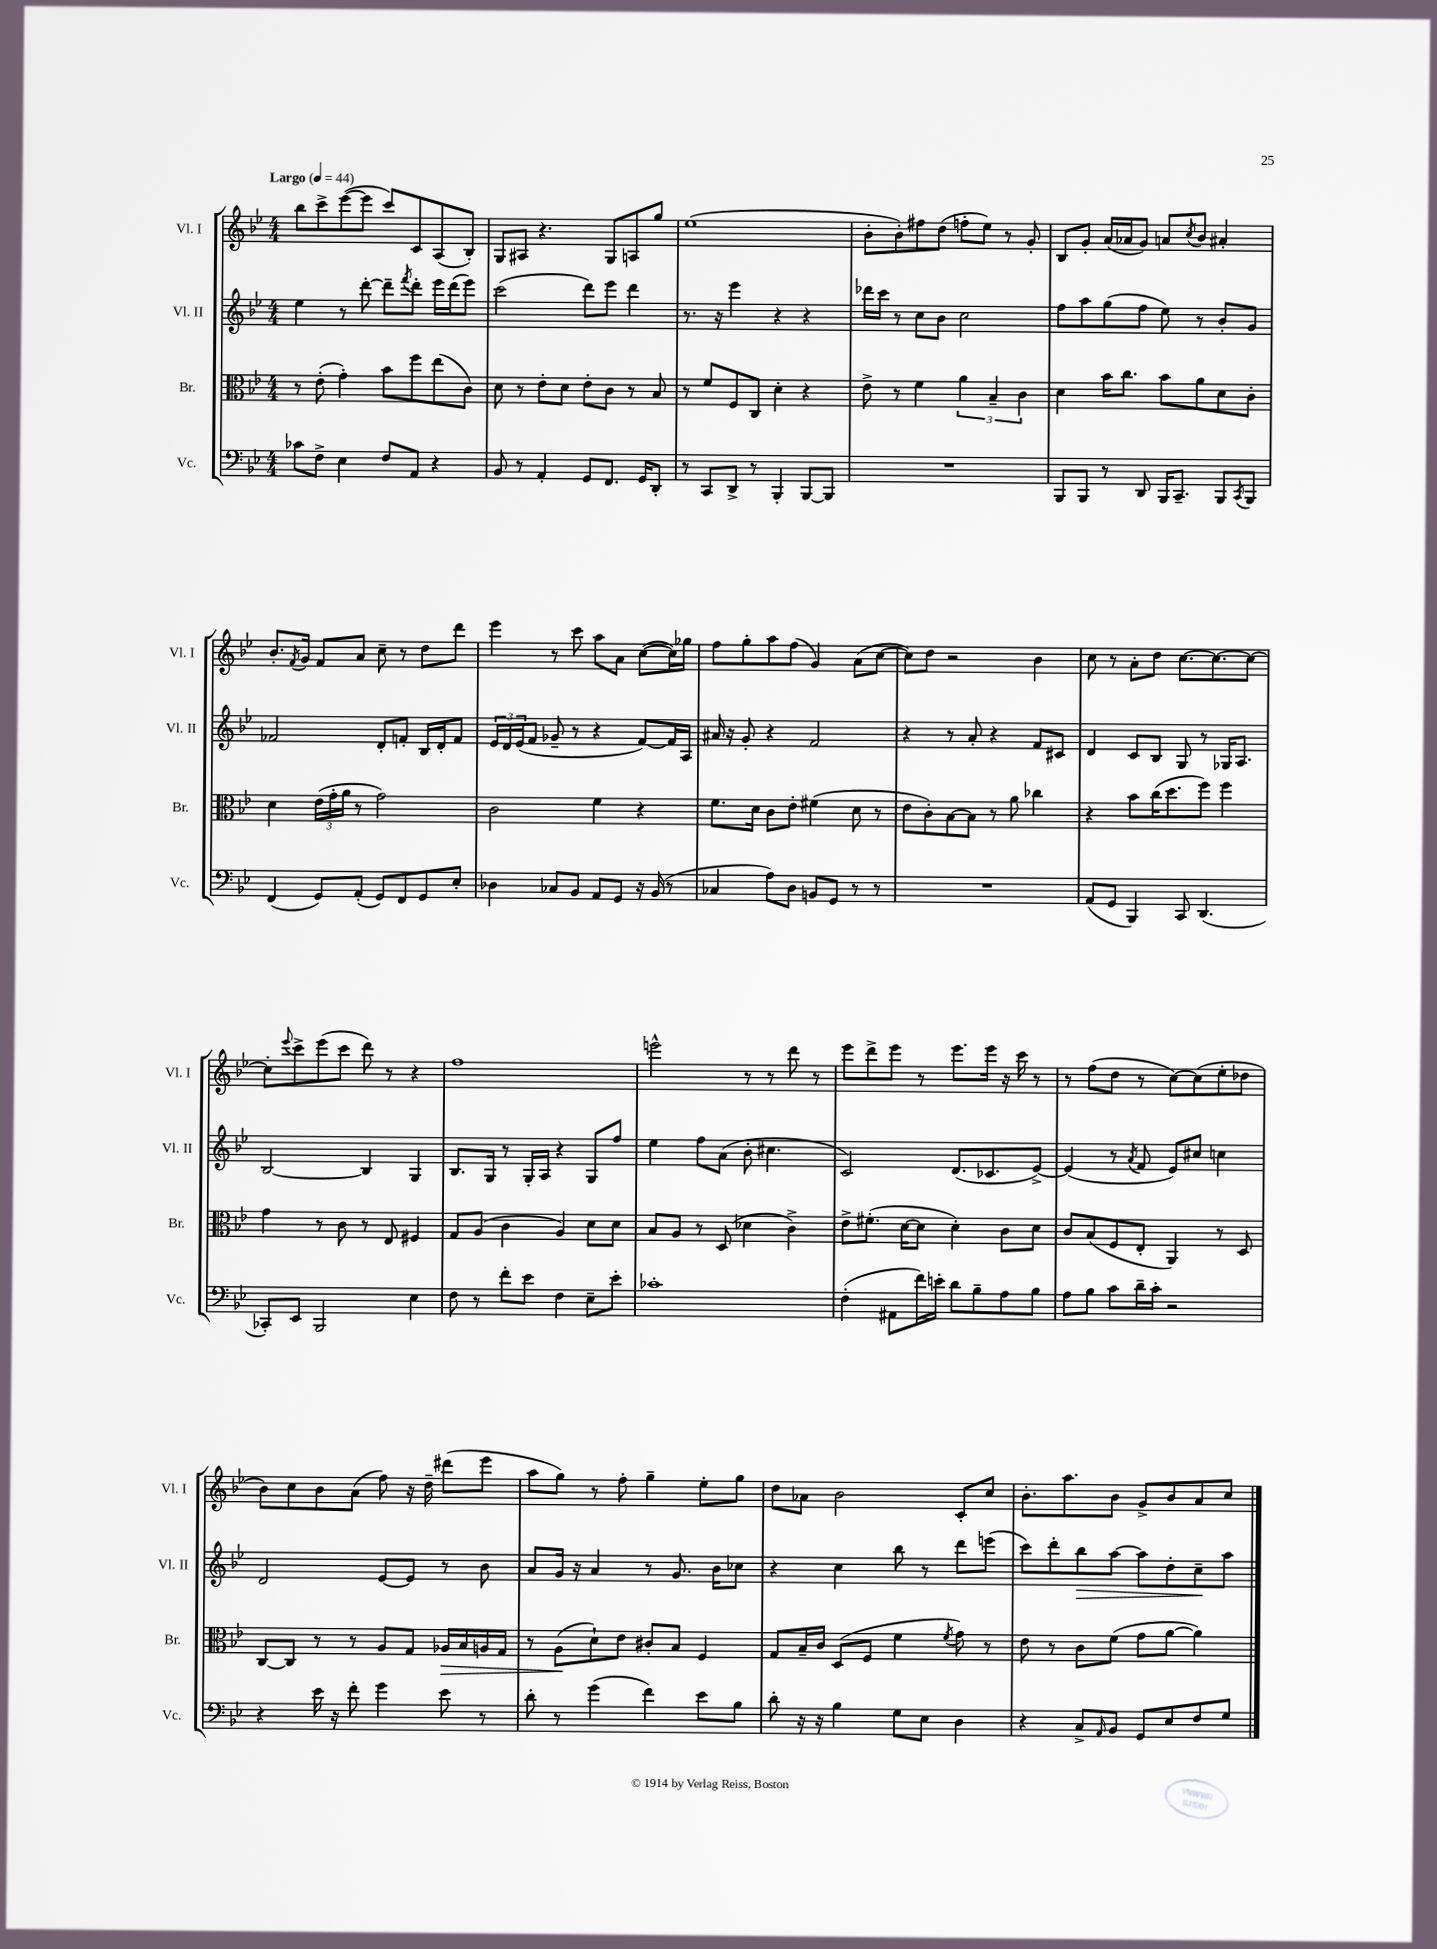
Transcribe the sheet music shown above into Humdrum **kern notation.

**kern	**kern	**kern	**kern
*staff4	*staff3	*staff2	*staff1
*clefF4	*clefC3	*clefG2	*clefG2
*k[b-e-]	*k[b-e-]	*k[b-e-]	*k[b-e-]
*M4/4	*M4/4	*M4/4	*M4/4
*MM44	*MM44	*MM44	*MM44
8c-	8r	4ee-	8bb-
8F^	(8e-'	.	8ccc^
4E-	4g')	8r	([8eee-
.	.	[8ddd'	8eee-]
8F	8b-	8ddd~]	8ccc)
.	.	8qfff	.
8AA	8ff	8ddd'	8c
4r	(8ee-	16eee-	(8A
.	.	(16ddd	.
.	8c)	8eee-)	8B-')
=	=	=	=
8BB-	8d	(2ccc	8G
8r	8r	.	8A#
4AA'	8e-'	.	4.r
.	8d	.	.
8GG	8e-'	8ddd)	.
8.FF	8c	8eee-	8G
.	8r	4ddd	8A
16GG	.	.	.
8DD'	8B-	.	8gg
=	=	=	=
8r	8r	8.r	(1ee-
8CC	8f	.	.
.	.	16r	.
8DD^	8F	4eee-	.
8r	8C	.	.
4BBB-'	4d'	4r	.
[8BBB-	4r	4r	.
8BBB-]	.	.	.
=	=	=	=
1r	8e-^	16ddd-	8b-'
.	.	16ccc	.
.	8r	8r	8b-')
.	4f	8cc	8ff#
.	.	8b-	(8dd
.	6a	2cc	8ff'
.	.	.	8ee-)
.	6B-~	.	.
.	.	.	8r
.	6c	.	.
.	.	.	8g'
=	=	=	=
8BBB-	4d	8ff	8B-
8BBB-	.	8aa	8g'
8r	16b-	(8gg	(16a
.	8.cc	.	16a-
8DD	.	8ff	8g)
16BBB-	8b-	8ee-)	8a
8.CC~	.	.	.
.	.	.	8qcc
.	8a	8r	8b-
8BBB-	8d	8b-'	4a#'
8qCC	.	.	.
8BBB-	8c'	8g	.
=	=	=	=
(4FF	4d	2f-	8.b-'
.	.	.	8qf
.	.	.	16g
8GG)	(24e-	.	8f
.	24g'	.	.
.	24a	.	.
(8AA'	8r	.	8a
8GG)	2g)	8d'	8cc~
8FF	.	8f'	8r
8GG	.	16B-	8dd
.	.	16d'	.
8E-'	.	8f	8ddd
=	=	=	=
4D-	2c	24e-	4eee-
.	.	24d	.
.	.	(24e-	.
.	.	8f	.
8C-	.	8g-~	8r
8BB-	.	8r	8ccc
8AA	4f	4r	8aa
8GG	.	.	8a
16r	4r	[8f)	([8cc
(16BB-	.	.	.
8r	.	16f]	16cc])
.	.	16A	16gg-
=	=	=	=
4C-	8.f	16a#	8ff
.	.	16r	.
.	.	8g'	8gg'
.	16d	.	.
8A)	8c	4r	8aa
8D	8e-'	.	(8ff
8BB	(4f#	2f	4g)
8GG	.	.	.
8r	8d	.	(8a
8r	8r	.	[8cc
=	=	=	=
1r	8e-	4r	8cc])
.	8c')	.	8dd
.	[8B-	8r	2r
.	8B-]	8a'	.
.	8r	4r	.
.	8a	.	.
.	4cc-	8f	4b-
.	.	8c#	.
=	=	=	=
(8AA	4r	4d	8cc
8GG	.	.	8r
4BBB-)	8b-	8c	8a'
.	(16cc	8B-	8dd
.	8.dd	.	.
8CC	.	8G	[8.cc
(4.DD	8ff)	8r	.
.	.	.	8.cc_
.	4ff	16G-	.
.	.	8.A	.
.	.	.	8cc_
=	=	=	=
8CC-')	4g	[2B-	8cc']
.	.	.	8qqeee-
8EE-	.	.	8ccc^
2BBB-	8r	.	(8eee-
.	8c	.	8ccc
.	8r	4B-]	8ddd)
.	8E-	.	8r
4E-	4F#	4G	4r
=	=	=	=
8F	8G	8.B-	1ff
8r	(8A	.	.
.	.	16G	.
8f'	4c	8r	.
8e-	.	16G'	.
.	.	16A	.
4F	4A)	4r	.
8E-~	8d	8G	.
8e-'	8d	8ff	.
=	=	=	=
1c-'	8B-	4ee-	2eee^^
.	8A	.	.
.	8r	8ff	.
.	(8D	(8a	.
.	4d-	8b-'	8r
.	.	4.cc#	8r
.	4c^)	.	8ddd
.	.	.	8r
=	=	=	=
(4F'	8e-^	2c)	8eee-
.	(8.f#'	.	8ddd^
8AA#	.	.	8eee-
.	[16d	.	.
16f)	8d]	.	8r
16e'	.	.	.
8d	4d')	(8.d	8.eee-
8B-~	.	.	.
.	.	8.c-	16eee-
8A	8c	.	16r
.	.	.	16ccc
8B-	8d	[8e-^)	8r
=	=	=	=
8A	8c	(4e-]	8r
8B-	(8B-	.	(8ff
8c	8F	8r	8dd
.	.	8qa	.
16d~	8E-'	8f	8r
16c'	.	.	.
2r	4AA)	8e-)	[8cc)
.	.	8cc#	(8cc]
.	8r	4cc	8ee-'
.	8D	.	8dd-
=	=	=	=
4r	[8C	2d	8b-)
.	8C]	.	8cc
16e-	8r	.	8b-
16r	.	.	.
8f'	8r	.	(8a
4g	8A	[8e-	8ff)
.	8G	8e-]	16r
.	.	.	16dd~
8e-	16A-	8r	(8ddd#
.	16B-	.	.
8r	16A	8b-	8eee-
.	16G	.	.
=	=	=	=
8d'	8r	8a	8aa
8r	(8A	16g	8gg)
.	.	16r	.
(4g	8d`)	4a	8r
.	8e-	.	8ff'
4f)	8c#'	8r	4gg~
.	8B-	8.g	.
8e-	4F	.	8ee-'
.	.	16b-	.
8B-	.	8cc-	8gg
=	=	=	=
8d'	8G	4r	8dd
16r	16B-~	.	8a-
16r	16c	.	.
4B-	(8D	4cc	2b-
.	8F	.	.
8G	4f	8bb-	.
8E-	.	8r	.
.	8qf	.	.
4D	8g)	8ddd	8c'
.	8r	(8eee	8cc
=	=	=	=
4r	8e-	8ccc)	8.b-'
.	8r	8ddd'	.
.	.	.	8.aa
8C^	8c	8bb-	.
16qqAA	.	.	.
8BB-	(8f	[8aa	8b-
8GG	8g	8aa]	8g^
8E-	[8a	8dd'	8b-
8F	4a])	8cc~	8a
8G	.	8aa	8cc
==	==	==	==
*-	*-	*-	*-
